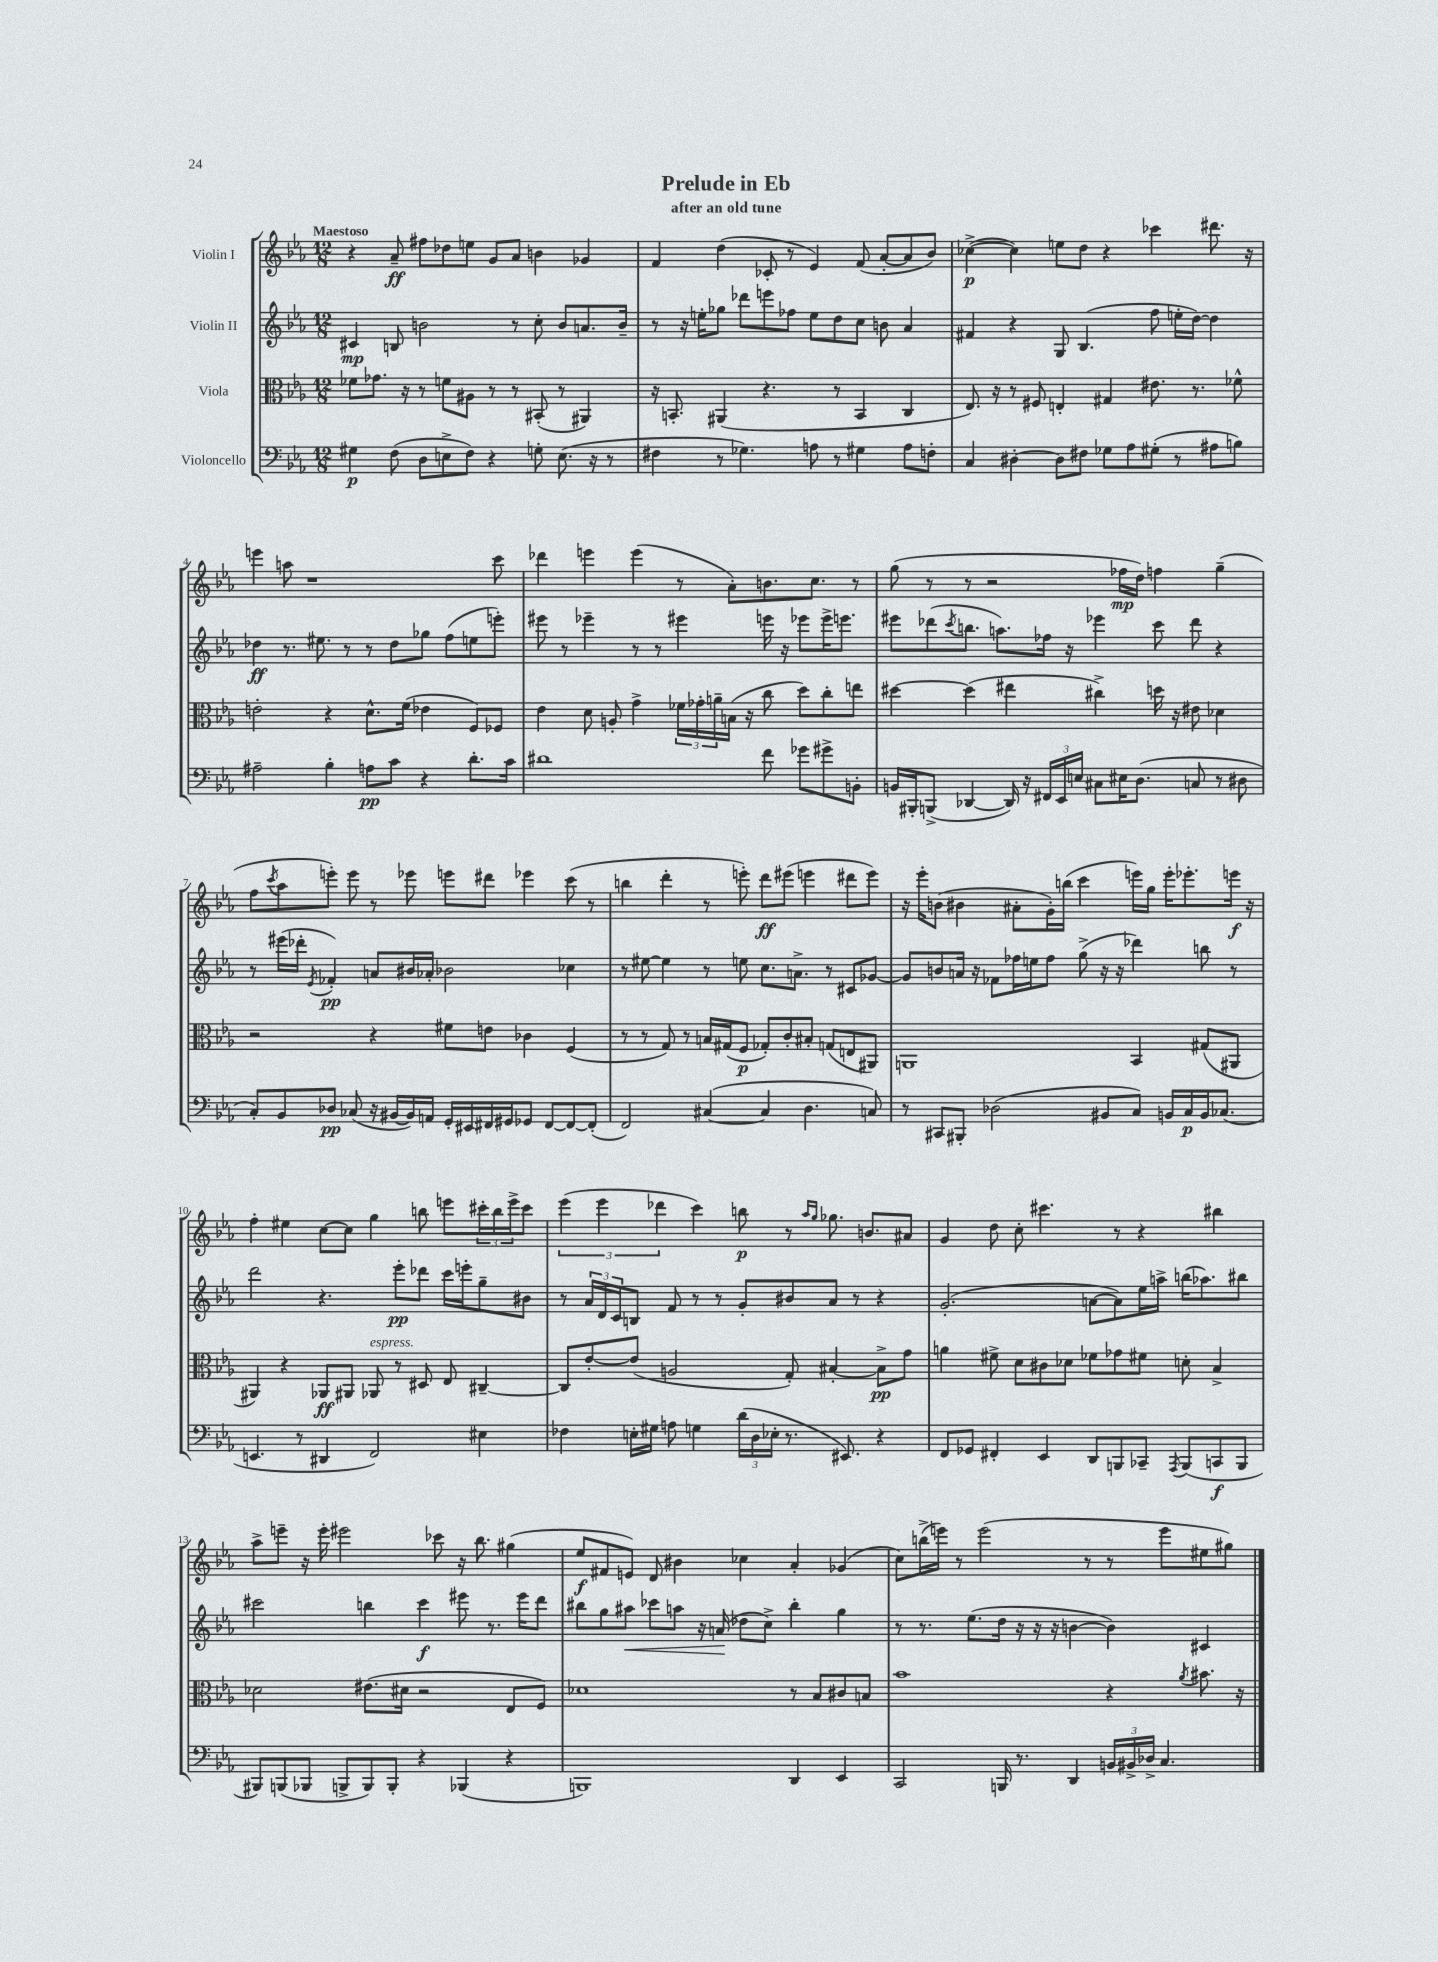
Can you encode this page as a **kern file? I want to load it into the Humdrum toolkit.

**kern	**kern	**kern	**kern
*staff4	*staff3	*staff2	*staff1
*clefF4	*clefC3	*clefG2	*clefG2
*k[b-e-a-]	*k[b-e-a-]	*k[b-e-a-]	*k[b-e-a-]
*M12/8	*M12/8	*M12/8	*M12/8
4G#\	8f-\L	4c#/	4r
.	8.g-\J	.	.
(8F\	.	8B/	8a-~/
.	16r	.	.
8D\L	8r	2b\	8ff#\L
8E^\	8f\L	.	8dd-\
8F\J)	8A#\J	.	8ee\J
4r	8r	.	8g/L
.	8r	8r	8a-/J
8G'\	(8BB#'/	8cc'\	4b\
(8.E\	8r	8b/L	.
.	4AA#/)	8.a/	4g-/
16r	.	.	.
8r	.	.	.
.	.	16b~/Jk	.
=	=	=	=
4F#\	16r	8r	4f/
.	8.BB'/	.	.
.	.	16r	.
.	.	16ee'\LK	.
8r	(4AA#/	8gg-\J	(4dd\
4.G-\)	.	8ddd-\L	.
.	4.r	8eee\	8c-'/
.	.	8ff-\J	8r
8A\	.	8ee\L	4e-/)
8r	8r	8dd\	.
4G#\	4BB/	8cc\J	(8f/
.	.	8b\	[8a-'/L
8A\L	4C/	4a-/	8a-/]
8F'\J	.	.	8b-/J)
=	=	=	=
4C/	8.E-/)	4f#/	([4cc-^\
.	16r	.	.
[4D#'\	8r	4r	4cc-\])
.	8F#/	.	.
8D#\]L	4E'/	8G/	8ee\L
8F#\J	.	(4.B-/	8dd\J
8G-\L	4G#/	.	4r
8A-\	.	.	.
(8G#'\J	8.e#\	8ff\	4ccc-\
8r	.	16ee'\LL	.
.	8.r	[16dd\JJ)	.
8A#\L	.	4dd\]	8.ddd#\
8B\J)	8f-^^\	.	.
.	.	.	16r
=	=	=	=
2A#~\	2e'\	4dd-\	4eee\
.	.	8.r	8aa\
.	.	.	1r
.	.	8.ee#\	.
4B-'\	4r	.	.
.	.	8r	.
8A\L	8.d^^\L	8r	.
8c\J	.	8dd-\L	.
.	(16f\Jk	.	.
4r	4e-\	8gg-\J	.
.	.	(8ff\L	.
8.d'\L	8F/L)	8ee\	.
.	8F-/J	8eee'\J)	8ccc\
16c\Jk	.	.	.
=	=	=	=
1d#	4e-\	8eee#\	4ddd-\
.	.	8r	.
.	8d\	4eee-~\	4eee\
.	8A'/	.	.
.	4g^\	8r	(4eee\
.	.	8r	.
.	24f-\LL	4eee#\	8r
.	24g-'\	.	.
.	24a~\	.	.
.	(16B\JJ	.	8a-'\L)
.	16r	.	.
8f\	8cc\	16eee\	8.b\
.	.	16r	.
8g-\L	8dd\L)	8eee-\L	.
.	.	.	8.cc\J
8g#^\	8cc'\	16eee-^\K	.
.	.	8.eee\J	.
8BB'\J	8ee\J	.	8r
=	=	=	=
16BB/LL	[4dd#\	8eee#\L	(8gg\
16BBB#'/J	.	.	.
(8BBB^/J	.	(8ddd-\	8r
.	.	8qccc/	.
[4DD-/	(4dd#\]	8.bb\J	8r
.	.	.	2r
.	.	8.aa\L)	.
16DD-/])	4ee#\	.	.
16r	.	.	.
24FF#/LL	.	16ff-\Jk	.
24EE-/	.	.	.
.	.	16r	.
24E/JJ	.	.	.
8C#\L	4cc#^\)	4eee-\	.
16E#\K	.	.	16ff-\LL
(8.D\J	.	.	16dd\JJ)
.	16dd\	8ccc\	4ff\
.	16r	.	.
8C/	8e#\	8ddd-\	.
8r	4d-\	4r	(4gg~\
8D#\	.	.	.
=	=	=	=
8C'/L)	2r	8r	8ff\L
.	.	.	8qccc/
8BB-/	.	(16eee#\LL	8aa-\
.	.	16ddd-'\JJ	.
.	.	8qe-/	.
8D-/J	.	4f-'/)	8eee'\J)
(8C-/	.	.	8eee\
16r	4r	8a/L	8r
[16BB#/LL	.	.	.
16BB#/])	.	16b#/L	8eee-\
16AA/JJ	.	16a-'/JJ	.
16GG'/LL	8f#\L	2b-\	8eee\L
16EE#/	.	.	.
16FF#/	8e\J	.	8ddd#\J
16GG#/J	.	.	.
8GG-/J	4c-\	.	4eee-\
[8FF#/L	.	.	.
8FF#/_	(4F/	4cc-\	(8ccc\
(8FF#'/]J	.	.	8r
=	=	=	=
2FF/)	8r	8r	4bb\
.	8r	[8ee#\	.
.	8G/)	4ee#\]	4ddd'\
.	8r	.	.
([4C#/	16B/LL	8r	8r
.	(16G#/J	.	.
.	8F/J	8ee\	8eee'\)
4C#/]	8G-'/L)	8.cc\L	8ddd\L
.	8c'/	.	(8eee#\J
.	.	8.a^\J	.
4.D\	8B#'/J	.	4eee\
.	(8G/L	8r	.
.	8E/	8c#/L	8ddd#\L
8C/)	8AA#/J)	[8g-/J	8eee\J)
=	=	=	=
8r	1AA	8g-/]L	16r
.	.	.	16eee-'\LK
8CC#/L	.	8b/	(8b\J
8BBB#'/J	.	16a/Jk	4b#\
.	.	16r	.
(2D-\	.	8f-\L	.
.	.	16ff-\L	8a#'\L
.	.	16ee\J	.
.	.	8ff-\J	16g'\L)
.	.	.	(16bb\JJ
.	.	(8gg^\	4ccc\
8BB#/L	.	16r	.
.	.	16r	.
8C/J)	4BB-/	4ddd-\)	16eee\LL)
.	.	.	16gg\JJ
16BB/LL	.	.	16eee'\LK
16C/	.	.	8.eee-'\
16BB/J	(8G#/L	8bb\	.
(8.C-/J	.	.	.
.	8AA#/J	8r	16eee\Jk
.	.	.	16r
=	=	=	=
4.EE/	4AA#/)	2ddd\	4ff'\
.	4r	.	4ee#\
8r	.	.	.
4DD#/	8AA-/L	4.r	[8cc\L
.	8AA#/J	.	8cc\]J
2FF/)	8AA-/	.	4gg\
.	8r	8eee-'\L	.
.	8D#/	8ddd-\J	8bb\
.	8E-/	16ccc\LL	8eee\L
.	.	16eee'\J	.
4E#\	[4C#~/	8gg~\	24ccc#'\L
.	.	.	24bb\
.	.	.	24eee^\J
.	.	8b#\J	8ccc#\J
=	=	=	=
4F-\	8C#/]L	8r	(6eee-\
.	[8e-'/	24a-/LL	.
.	.	24d/	6eee-\
.	.	24c/J	.
16E'\LL	(8e-/]J	8B/J	.
16G#\JJ	.	.	.
.	.	.	6ddd-\
8A\	2A/	8f/	.
4G\	.	8r	4ccc\)
.	.	8r	.
(24d\LL	.	8g'/L	8bb\
24D\	.	.	.
24E-'\JJ	.	.	.
8.r	8G'/)	8b#/	8r
.	.	.	16qqaa-/LL
.	.	.	16qqgg/JJ
.	[4B#'/	8a-/J	8.gg-\
8.EE#/)	.	.	.
.	.	8r	.
.	.	.	8.b/L
4r	8B#^\]L	4r	.
.	8g\J	.	8a#/J
=	=	=	=
8FF/L	4a\	(2.g'/	4g/
8GG-/J	.	.	.
4FF#'/	8f#^\	.	8dd\
.	8d\L	.	8cc'\
4EE-/	8c#\	.	4.ccc#\
.	8d-\J	.	.
8DD/L	8f-\L	[8a\L	.
8BBB/	8g-\	8a\])	8r
8CC-~/J	8f#\J	16ee-\L	4r
.	.	16aa^\JJ	.
8qAAA-/	.	.	.
(8BBB/L	8d'\	(16bb\LK	.
.	.	8.aa-\)	.
8CC/	4B-^/	.	4bb#\
8BBB/J	.	8bb#\J	.
=	=	=	=
8BBB#/L)	2d-\	2ccc#\	8aa-^\L
(8BBB/	.	.	8eee~\J
8BBB-/J	.	.	16r
.	.	.	16eee'\
8BBB^/L	.	.	2eee#\
8BBB/)	(8.e#\L	4bb\	.
8BBB'/J	.	.	.
.	16d#\Jk	.	.
4r	2r	4ccc#\	.
.	.	.	8ccc-\
(4BBB-/	.	8eee#\	16r
.	.	.	8.bb-\
.	.	8.r	.
4r	8E-/L	.	(4gg#\
.	.	16eee#\LK	.
.	8F/J)	8ddd\J	.
=	=	=	=
1BBB)	1d-	8bb#\L	8ee-/L
.	.	8gg\	8f#/
.	.	8aa#\J	8e/J)
.	.	8ccc-\L	8d/
.	.	8aa\J	4b#\
.	.	16r	.
.	.	(16a/	.
.	.	8dd-\L	4cc-\
.	.	8cc^\J)	.
4DD/	8r	4bb#'\	4a-'/
.	8B-/L	.	.
4EE-/	8c#/	4gg\	(4g-/
.	8B/J	.	.
=	=	=	=
2CC/	1b-	8r	8cc\L)
.	.	8.r	(16bb^\L
.	.	.	16eee\JJ)
.	.	.	8r
.	.	(8.ee-\L	.
.	.	.	(2eee\
16BBB/	.	16dd\Jk	.
8.r	.	16r	.
.	.	16r	.
.	.	16r	.
4DD/	.	[4b\	.
.	.	.	8r
24BB/LL	4r	4b\])	8r
24BB#^/	.	.	.
24D-^/JJ	.	.	.
4.C/	.	.	8eee\L
.	8qa-/	.	.
.	8.b#\	4c#/	8ee#\
.	.	.	8gg#\J)
.	16r	.	.
==	==	==	==
*-	*-	*-	*-
